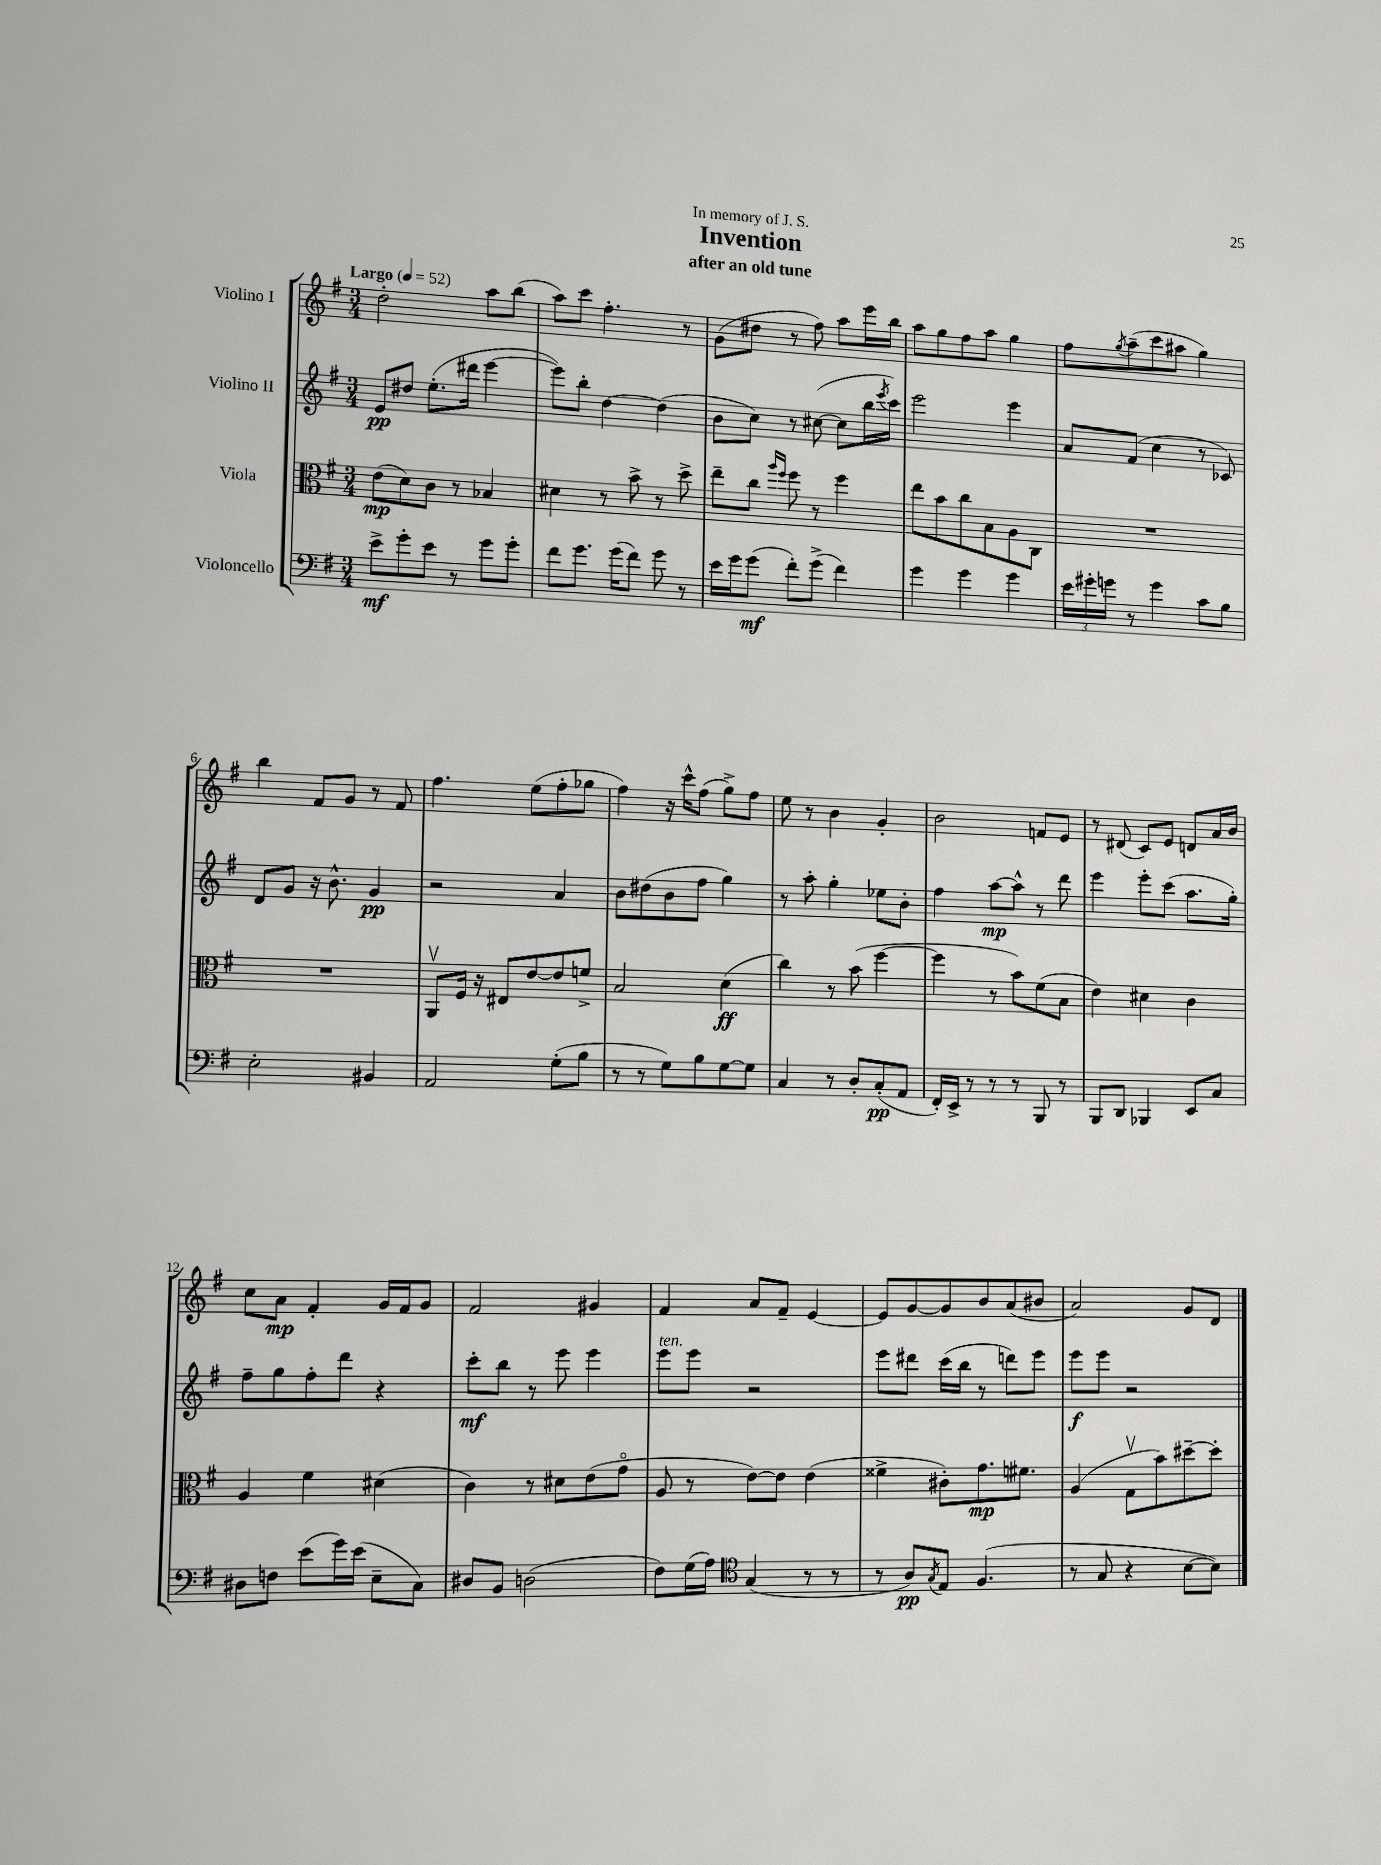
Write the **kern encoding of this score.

**kern	**kern	**kern	**kern
*staff4	*staff3	*staff2	*staff1
*clefF4	*clefC3	*clefG2	*clefG2
*k[f#]	*k[f#]	*k[f#]	*k[f#]
*M3/4	*M3/4	*M3/4	*M3/4
*MM52	*MM52	*MM52	*MM52
8e^\L	(8e\L	8e/L	2dd'\
8g'\	8d\)	8dd#/J	.
8e\J	8c\J	(8.ee'\L	.
8r	8r	.	.
.	.	16ddd#\Jk	.
8g\L	4B-/	[4eee\	8aa\L
8g'\J	.	.	(8bb\J
=	=	=	=
8f#\L	4d#\	8eee\]L)	8aa\L)
8.g\J	.	8bb'\J	8ccc\J
.	8r	[4dd\	4.ff#'\
(16g\LK	.	.	.
8f#\J)	8b^\	.	.
8g\	8r	(4dd\]	.
8r	8dd^\	.	8r
=	=	=	=
16e\LL	8ee~\L	8b\L	(8g\L
16g\J	.	.	.
(8g\J	8cc\J	8cc\J)	8dd#\J
.	16qqaa/LL	.	.
.	16qqff#/JJ	.	.
8f#'\L)	8ff#\	8r	8r
(8g^\J	8r	([8cc#\	8ff#\)
4f#\)	4ff#\	8cc#\]L	8aa\L
.	.	16bb\L	16eee\L
.	.	8qeee/	.
.	.	16ccc\JJ)	16bb\JJ
=	=	=	=
4g\	8ee\L	2eee\	8aa\L
.	8b\	.	8gg\
4g\	8cc\	.	8ff#\
.	8B\	.	8aa\J
4g\	8A\	4eee\	4gg\
.	8C\J	.	.
=	=	=	=
24e\LL	2.r	8a/L	8ff#\L
24g#'\	.	.	.
24g\JJ	.	.	.
.	.	.	8qgg/
8r	.	(8f#/J	(8aa~\
4g\	.	4cc\	8ccc\
.	.	.	8aa#\J
8c\L	.	8r	4gg\)
8B\J	.	8c-/)	.
=	=	=	=
2E'\	2.r	8d/L	4bb\
.	.	8g/J	.
.	.	16r	8f#/L
.	.	8.b^^\	.
.	.	.	8g/J
4BB#/	.	4g/	8r
.	.	.	8f#/
=	=	=	=
2AA/	8AAv/L	2r	4.ff#\
.	16F#/Jk	.	.
.	16r	.	.
.	8E#/L	.	.
.	[8e/	.	(8ee\L
(8G'\L	8e/]	4a/	8ff#'\
8B\J	8f^/J	.	8gg-\J
=	=	=	=
8r	2B/	8b\L	4ff#\)
8r	.	(8dd#\	.
8G\L)	.	8b\	16r
.	.	.	16ccc^^\LK
8B\	.	8ff#\J	(8ff#\J
[8G\	(4d\	4gg\)	8gg^\L)
8G\]J	.	.	8ff#\J
=	=	=	=
4C/	4cc\)	8r	8ee\
.	.	8aa'\	8r
8r	8r	4gg'\	4b\
8D'/L	(8b\	.	.
(8C'/	[4ff#\	8ee-\L	4g'/
8AA/J	.	8b'\J	.
=	=	=	=
16FF#'/LL)	4ff#\]	4ff#\	2b\
16EE^/JJ	.	.	.
8r	.	.	.
8r	8r	[8aa\L	.
8r	8b\L)	8aa^^\]J	.
8BBB/	(8f#\	8r	8f/L
8r	8B\J	8ddd\	8e/J
=	=	=	=
8BBB/L	4e\)	4eee\	8r
8DD/J	.	.	(8d#/
4BBB-/	4d#\	8eee'\L	8c/L)
.	.	(8ccc\J	8e/J
8EE/L	4c\	8.aa\L	8d/L
8C/J	.	.	16a/L
.	.	16gg'\Jk)	16b/JJ
=	=	=	=
8D#\L	4A/	8ff#~\L	8cc\L
8F\J	.	8gg\	8a\J
(8e\L	4f#\	8ff#'\	4f#'/
16g\L)	.	8ddd\J	.
(16e\JJ	.	.	.
8E~\L	(4d#\	4r	16g/LL
.	.	.	16f#/J
8C\J)	.	.	8g/J
=	=	=	=
8D#/L	4c\)	8ccc'\L	2f#/
8BB/J	.	8bb\J	.
(2D\	8r	8r	.
.	8d#\L	8eee\	.
.	(8e\	4eee\	4g#/
.	8go\J	.	.
=	=	=	=
8F#\L)	8A/	8eee\L	4f#/
(16G\L	8r	8eee\J	.
16A\JJ)	.	.	.
*clefC4	*	*	*
(4G/	[8e\L)	2r	8a/L
.	8e\]J	.	8f#~/J
8r	(4e\	.	[4e/
8r	.	.	.
=	=	=	=
8r	4f##^\	8eee\L	8e/]L
8A/L)	.	8ddd#\J	[8g/
8qG/	.	.	.
8E/J	8c#'\L)	(16ccc\LL	8g/]
.	.	16bb\JJ	.
(4.F#/	8.g\	8r	8b/
.	.	8ddd\L)	(8a/
.	8.f#\J	.	.
.	.	8eee\J	8b#/J
=	=	=	=
8r	(4A/	8eee\L	2a/)
8G/	.	8eee\J	.
4r	8Gv\L	2r	.
.	8b\)	.	.
[8B\L	[8dd#~\	.	8g/L
8B\]J)	8dd#'\]J	.	8d/J
==	==	==	==
*-	*-	*-	*-
